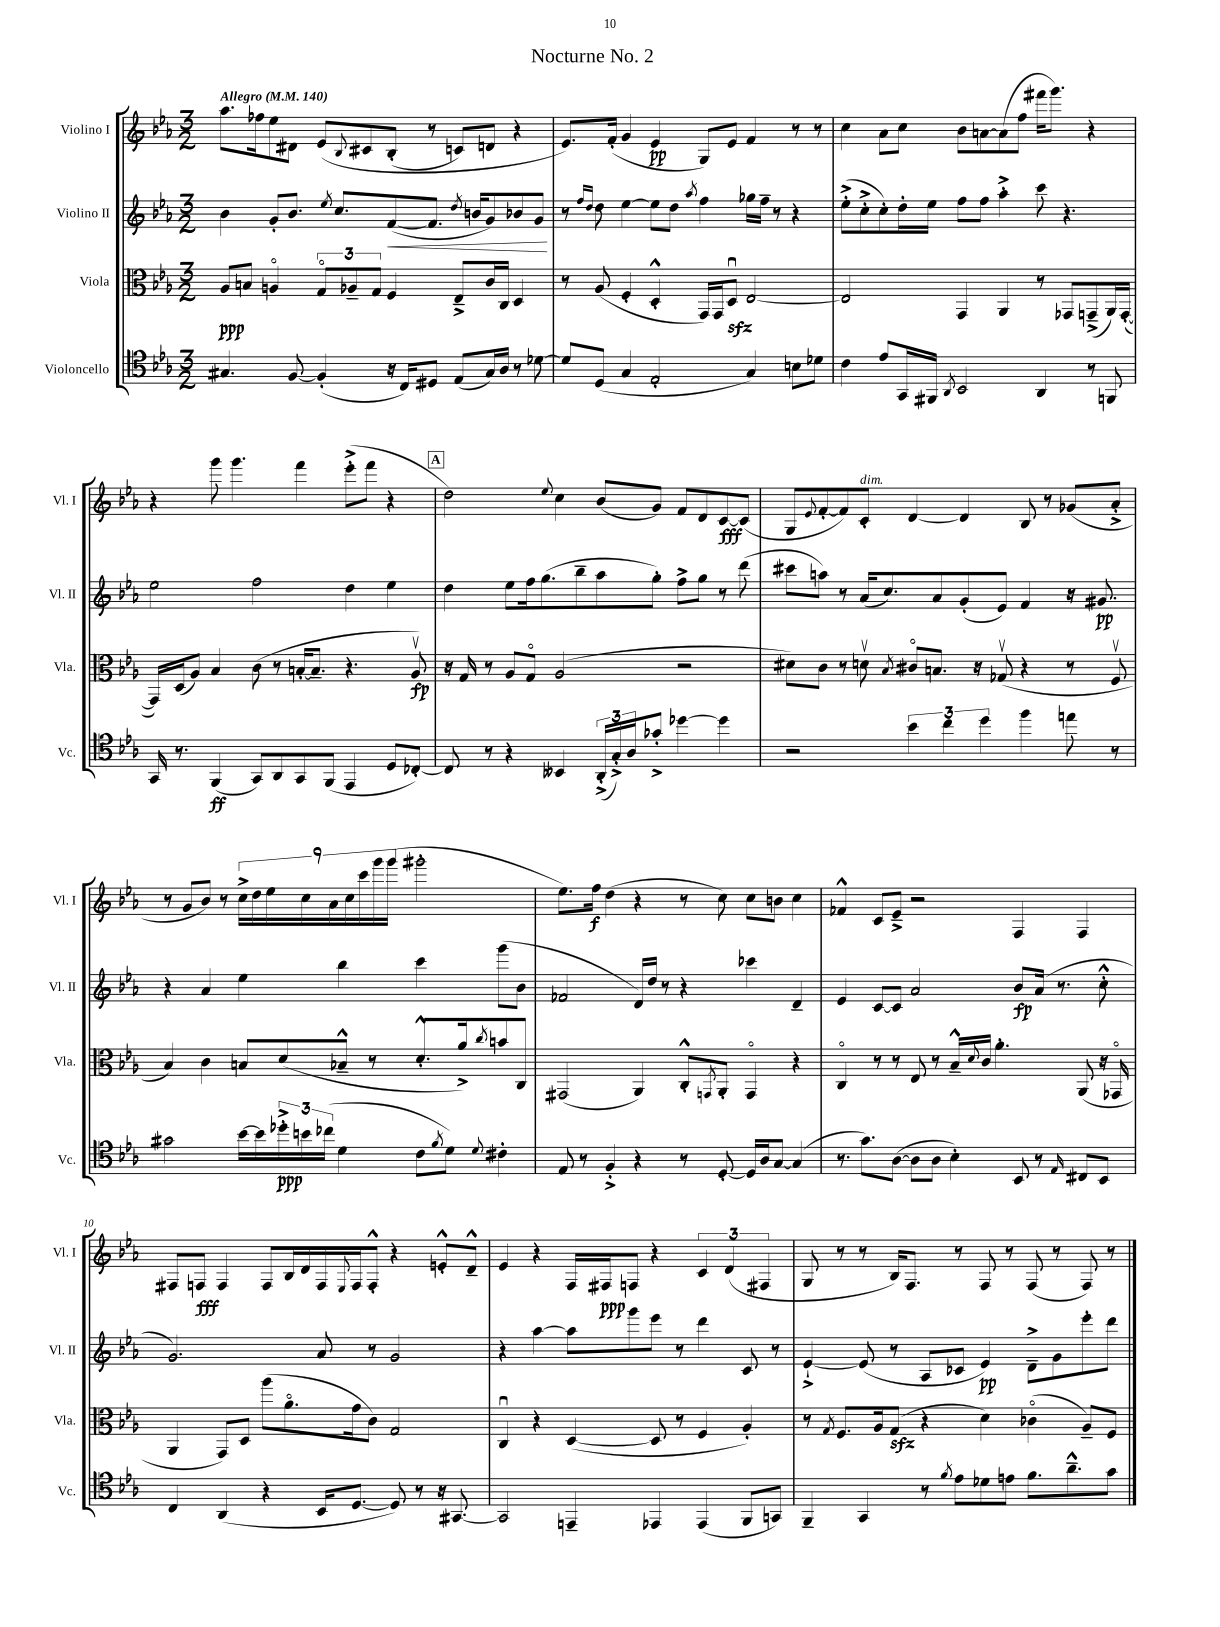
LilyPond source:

\header { title = "Nocturne No. 2" }
<<
\new StaffGroup <<
\new Staff = "s0" \with { instrumentName = "Violino I" shortInstrumentName = "Vl. I" } {
    \clef treble \key ees \major \numericTimeSignature \time 3/2 \tempo "Allegro" 4 = 140
    aes''8. fes''16 ees''8 dis'8 ees'8\( \appoggiatura { bes8 } cis'8 bes8-.( r8 c'8) d'8 r4 |
    ees'8.\) f'16-.( g'4 ees'4\pp g8) ees'8 f'4 r8 r8 |
    c''4 aes'8 c''8 bes'8 a'8~ a'8( f''8 fis'''16 g'''8.) r4 |
    r4 g'''8 g'''4. f'''4 ees'''8-.->( f'''8 r4 |
    \mark \markup { \box "A" } d''2) \appoggiatura { ees''8 } c''4 bes'8( g'8) f'8 d'8 c'8~\fff c'8( |
    g8 \appoggiatura { ees'8 } f'8~-. f'8) c'8-.^\markup { \italic "dim." } d'4~ d'4 bes8 r8 ges'8( aes'8-.-> |
    r8 g'8 bes'8) r8 \tuplet 9/8 { c''16-> d''16 ees''16 c''16 aes'16 c''16 c'''16 g'''16 g'''16( } gis'''2-. |
    ees''8.) f''16\f d''4( r4 r8 c''8) c''8 b'8 c''4 |
    fes'4-^ c'8 ees'8---> r2 f4 f4 |
    fis8 f8\fff f4 f8 bes16 d'16 f16 \appoggiatura { ees8 } f16 f8-.-^ r4 e'8-.-^ d'8---^ |
    ees'4 r4 f16 fis16\ppp f8 r4 \tuplet 3/2 { c'4 d'4( fis4 } |
    g8 r8 r8 bes16) f8. r8 f8 r8 f8( r8 f8) r8 \bar "|." |
}
\new Staff = "s1" \with { instrumentName = "Violino II" shortInstrumentName = "Vl. II" } {
    \clef treble \key ees \major \numericTimeSignature \time 3/2
    bes'4 g'8-. bes'8. \acciaccatura { ees''8 } c''8. f'8~\<( f'8. \acciaccatura { d''8 } b'16 g'8) bes'8 g'8\! |
    r8 \grace { f''16 d''16 } d''8 ees''4~ ees''8 d''8 \acciaccatura { aes''8 } f''4 ges''16 f''16-- r8 r4 |
    ees''8-.->( c''8-.-> c''8-.) d''16-. ees''16 f''8 f''8 aes''4-.-> c'''8 r4. |
    ees''2 f''2 d''4 ees''4 |
    \mark \markup { \box "A" } d''4 ees''8 f''16 g''8.( bes''8-- aes''8 g''8-.) f''8-> g''8 r8 d'''8( |
    cis'''8 a''8) r8 aes'16( c''8.) aes'8 g'8-.( ees'8) f'4 r16 gis'8.\pp |
    r4 aes'4 ees''4 bes''4 c'''4 g'''8( bes'8 |
    fes'2 d'16) d''16 r8 r4 ces'''4 d'4-- |
    ees'4 c'8~ c'8 aes'2 bes'8\fp aes'16( r8. c''8-.-^ |
    g'2.) aes'8 r8 g'2 |
    r4 aes''4~ aes''8 g'''8 ees'''8 r8 d'''4 c'8 r8 |
    ees'4~-!-> ees'8( r8 aes8 ces'8 ees'4\pp) d'8---> g'8 ees'''8-. d'''8 \bar "|." |
}
\new Staff = "s2" \with { instrumentName = "Viola" shortInstrumentName = "Vla." } {
    \clef alto \key ees \major \numericTimeSignature \time 3/2
    aes8\ppp b8 a4\flageolet \tuplet 3/2 { g8\flageolet aes8-- g8 } f4 ees8---> c'16 c16 d4 |
    r8 aes8( f4-. d4-.-^ g,16) g,16 d8\downbow\sfz ees2~ |
    ees2 g,4 aes,4 r8 ges,8 g,8--->( aes,16) g,16~-.( |
    g,16) d16( aes8) bes4 c'8( r8 b16~-. b8.-- r4. aes8\upbow\fp) |
    \mark \markup { \box "A" } r16 g16 r8 aes8 g8\flageolet aes2( r2 |
    dis'8) c'8 r8 d'8\upbow \acciaccatura { bes8 } cis'8\flageolet b8. r16 ges8\upbow( r4 r8 f8\upbow |
    bes4) c'4 b8 d'8( bes8---^ r8 d'8.-.-^ aes'16->) \acciaccatura { c''8 } b'8 c8 |
    gis,2( aes,4) c8-.-^ \acciaccatura { g,8 } aes,8-. g,4\flageolet r4 |
    c4\flageolet r8 r8 ees8 r8 bes16---^ \appoggiatura { d'8 } c'16 aes'4.-. aes,8( r16 ges,16\flageolet |
    aes,4 g,8) d8 aes''8( aes'8.\flageolet g'16 c'8) g2 |
    c4\downbow r4 d4~( d8 r8 f4 aes4-.) |
    r8 \acciaccatura { g8 } f8. aes16 g8\sfz( r4 d'4) ces'4\flageolet( aes8--) f8 \bar "|." |
}
\new Staff = "s3" \with { instrumentName = "Violoncello" shortInstrumentName = "Vc." } {
    \clef tenor \key ees \major \numericTimeSignature \time 3/2
    gis4. f8~ f4-.( r16 c16) dis8 ees8( gis16) aes16 r8 des'8~ |
    des'8 d8( g4 ees2-. g4) b8 des'8 |
    c'4 ees'8 g,16 fis,16 \acciaccatura { aes,8 } bes,2 aes,4 r8 f,8 |
    g,16 r8. f,4\ff( g,8) aes,8 g,8 f,8( ees,4 d8 ces8~-.) |
    \mark \markup { \box "A" } ces8 r8 r4 beses,4 \tuplet 3/2 { aes,16-.->( g16-.->) aes16 } ges'8-.-> des''4~ des''4 |
    r2 \tuplet 3/2 { bes'4 c''4 d''4 } f''4 e''8 r8 |
    gis'2 bes'16~ bes'16 \tuplet 3/2 { des''16-.->\ppp b'16 ces''16( } d'4 c'8 \acciaccatura { f'8 } d'8) \appoggiatura { d'8 } cis'4-. |
    ees8 r8 f4-.-> r4 r8 d8~-. d16 aes16 g8~ g4( |
    r8. g'8.) aes8~( aes8 aes8 bes4-.) bes,8 r8 \grace { ees16 } cis8 bes,8 |
    c4 aes,4( r4 bes,16 d8.~ d8) r8 r16 gis,8.~ |
    gis,2 e,4-- ees,4 ees,4( f,8 g,8) |
    f,4-- g,4 r8 \acciaccatura { f'8 } ees'8 des'8 e'8 f'8. aes'8.---^ g'8 \bar "|." |
}
>>
>>
\layout { \context { \Score \override BarNumber.break-visibility = ##(#f #t #t) barNumberVisibility = #(every-nth-bar-number-visible 5) } }
